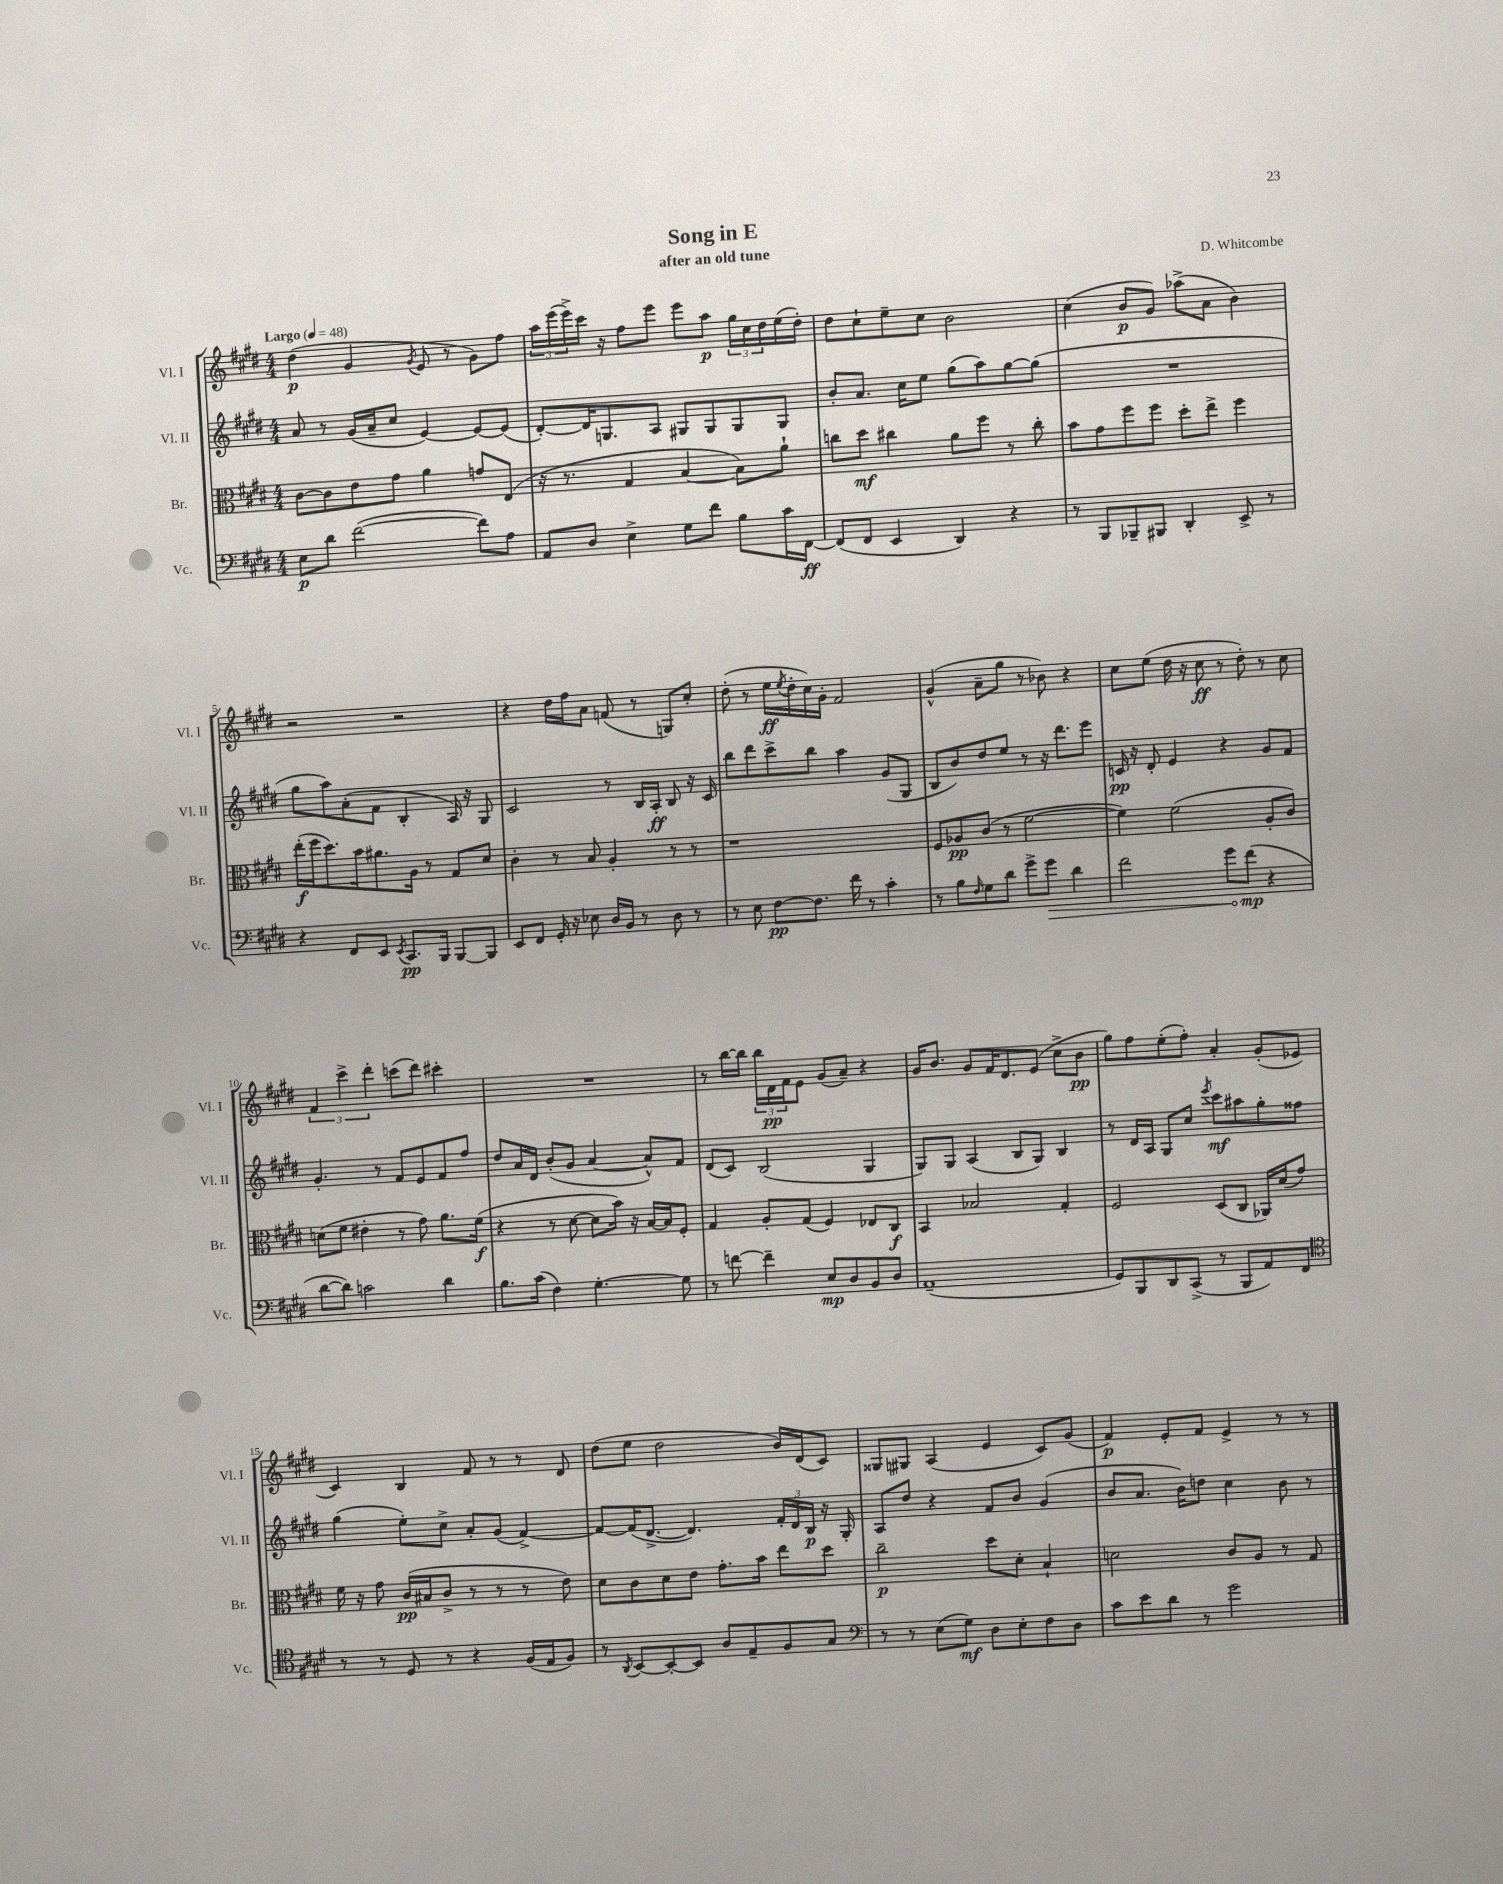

**kern	**dynam	**kern	**dynam	**kern	**dynam	**kern	**dynam
*part4	*part4	*part3	*part3	*part2	*part2	*part1	*part1
*staff4	*staff4	*staff3	*staff3	*staff2	*staff2	*staff1	*staff1
*I"Vc.	*	*I"Br.	*	*I"Vl. II	*	*I"Vl. I	*
*I'Vc.	*	*I'Br.	*	*I'Vl. II	*	*I'Vl. I	*
*clefF4	*	*clefC3	*	*clefG2	*	*clefG2	*
*k[f#c#g#d#]	*	*k[f#c#g#d#]	*	*k[f#c#g#d#]	*	*k[f#c#g#d#]	*
*M4/4	*	*M4/4	*	*M4/4	*	*M4/4	*
*MM48	*	*MM48	*	*MM48	*	*MM48	*
=1	=1	=1	=1	=1	=1	=1	=1
!	!	!	!	!	!	!LO:TX:a:B:t=Largo	!
8E\L	p	[8c#\L	.	8a/	.	(4dd#\	p
8d#\J	.	8c#\]	.	8r	.	.	.
([2f#\	.	8e\	.	(16g#/LL	.	4g#/	.
.	.	.	.	16a~/J	.	.	.
.	.	8g#\J	.	8cc#/J	.	.	.
.	.	.	.	.	.	8qg#/	.
.	.	4a\	.	[4e/)	.	8e/	.
.	.	.	.	.	.	8r	.
8f#\L])	.	8gn/L	.	8e/L_	.	8g#\L)	.
8A\J	.	(8E/J	.	(8e/J]	.	8ff#\J	.
=2	=2	=2	=2	=2	=2	=2	=2
8AA/L	.	16r	.	[8d#'/L)	.	24aa\LL	.
.	.	.	.	.	.	(24eee\	.
.	.	8.r	.	.	.	.	.
.	.	.	.	.	.	24eee^\)	.
8D#/J	.	.	.	16d#/K]	.	16ccc#\JJ	.
.	.	.	.	8.Gn/	.	16r	.
4E^\	.	4G#/	.	.	.	8ff#\L	.
.	.	.	.	8A/J	.	8eee\J	.
8G#\L	.	[4B/	.	8G#X/L	.	8eee\L	.
8f#\J	.	.	.	8G#/	.	8aa\J	p
8B\L	.	8B\L])	.	8G#/	.	24gg#\LL	.
.	.	.	.	.	.	24cc#\	.
.	.	.	.	.	.	24dd#\	.
16c#\L	.	8a`\J	.	8G#/J	.	(16ee\	.
[16FF#\JJ	ff	.	.	.	.	16dd#'\JJ)	.
=3	=3	=3	=3	=3	=3	=3	=3
(8FF#/L]	.	8ccn\L	.	8b'/L	.	8dd#\L	.
8FF#/J	.	8dd#\J	mf	8.a/J	.	8cc#`\	.
4EE/	.	4cc#X\	.	.	.	8ee~\	.
.	.	.	.	16cc#\KL	.	.	.
.	.	.	.	8ee\J	.	8cc#\J	.
4DD#/)	.	8a\L	.	(8gg#\L	.	2b\	.
.	.	8ff#\J	.	8aa\)	.	.	.
4r	.	8r	.	[8gg#\	.	.	.
.	.	8cc#'\	.	(8gg#\J]	.	.	.
=4	=4	=4	=4	=4	=4	=4	=4
8r	.	8b\L	.	1r	.	(4cc#\	.
8BBB/L	.	8g#\	.	.	.	.	.
8BBB-X~/	.	8ff#\	.	.	.	8b/L	p
8BBB#X/J	.	8ff#\J	.	.	.	8g#/J)	.
4DD#'/	.	8dd#'\L	.	.	.	(8aa-X^\L	.
.	.	8ee^\J	.	.	.	8a\J	.
8EE^/	.	4ff#\	.	.	.	4b\)	.
8r	.	.	.	.	.	.	.
!!LO:LB:g=z
=5	=5	=5	=5	=5	=5	=5	=5
4r	.	(16ee'\LL	f	8gg#\L	.	2r	.
.	.	16ff#\J	.	.	.	.	.
.	.	8.dd#\)	.	8aa\)	.	.	.
8FF#/L	.	.	.	(8a'\	.	.	.
.	.	16b\k	.	.	.	.	.
8EE/J	.	8.a#X\	.	8f#\J	.	.	.
8qEE/	.	.	.	.	.	.	.
8.CC#/L	pp	.	.	4B'/	.	2r	.
.	.	16A\Jk	.	.	.	.	.
.	.	8r	.	.	.	.	.
16BBB/Jk	.	.	.	.	.	.	.
[8BBB/L	.	8G#/L	.	16A/)	.	.	.
.	.	.	.	16r	.	.	.
8BBB/J]	.	8d#/J	.	8G#/	.	.	.
=6	=6	=6	=6	=6	=6	=6	=6
8EE/L	.	4c#'\	.	2c#/	.	4r	.
8FF#/J	.	.	.	.	.	.	.
16GG#'/	.	8r	.	.	.	16dd#\LL	.
16r	.	.	.	.	.	16ff#\J	.
8E-X\	.	8B/	.	.	.	8a\J	.
16D#/LL	.	4A'/	.	8r	.	(8fn/	.
16BB/JJ	.	.	.	.	.	.	.
8r	.	.	.	16B/LL	.	8r	.
.	.	.	.	16A'/JJ	ff	.	.
8D#\	.	8r	.	8B/	.	8Gn/L)	.
8r	.	8r	.	16r	.	8cc#'/J	.
.	.	.	.	16c#/	.	.	.
=7	=7	=7	=7	=7	=7	=7	=7
8r	.	1r	.	8bb\L	.	(8dd#'\	.
8E\	.	.	.	8ddd#\	.	8r	.
[8F#\L	pp	.	.	8ccc#^\	.	16ee\LL	ff
.	.	.	.	.	.	8qee/	.
.	.	.	.	.	.	16dd#'\	.
8.F#\J]	.	.	.	8bb\J	.	16cc#\)	.
.	.	.	.	.	.	16g#'\JJ	.
.	.	.	.	4aa\	.	2f#/	.
16f#\	.	.	.	.	.	.	.
8r	.	.	.	.	.	.	.
4c#'\	.	.	.	(8g#/L	.	.	.
.	.	.	.	8G#/J	.	.	.
=8	=8	=8	=8	=8	=8	=8	=8
8r	.	8F#/L	.	8B/L	.	(4g#^^/	.
8B\L	.	8A-X/	pp	8b/)	.	.	.
16qqF#/	.	.	.	.	.	.	.
8G#\	.	(8c#/J	.	8dd#/	.	8a~\L	.
8d#\J	.	8r	.	8ee/J	.	8gg#\J	.
8g#^\L	.	[2f#\	.	8r	.	8r	.
!	!LO:HP:b	!	!	!	!	!	!
8g#\J	>	.	.	16r	.	8b-X\)	.
.	.	.	.	8.ddd#\L	.	.	.
4d#\	.	.	.	.	.	4r	.
.	.	.	.	8eee\J	.	.	.
=9	=9	=9	=9	=9	=9	=9	=9
2f#\	.	4f#\])	.	16cn/	pp	8cc#\L	.
.	.	.	.	16r	.	.	.
.	.	.	.	8d#'/	.	(8ee\J	.
.	.	(2f#\	.	4e/	.	16dd#\	.
.	.	.	.	.	.	16r	.
.	.	.	.	.	.	8cc#\	ff
8g#\L	.	.	.	4r	.	8r	.
(8f#\J	] mp	.	.	.	.	8dd#'\)	.
4r	.	8A'/L	.	8g#/L	.	8r	.
.	.	8c#/J)	.	8f#/J	.	8cc#\	.
!!LO:LB:g=z
=10	=10	=10	=10	=10	=10	=10	=10
[8d#\L	.	(8dn\L	.	4.g#'/	.	6f#/	.
8d#\J])	.	8f#\J	.	.	.	.	.
.	.	.	.	.	.	6ccc#^\	.
2cn\	.	4e#X'\	.	.	.	.	.
.	.	.	.	.	.	6ddd#'\	.
.	.	.	.	8r	.	.	.
.	.	8r	.	8f#/L	.	(8cccn\L	.
.	.	8g#\)	.	8e/	.	8ddd#\J)	.
4d#\	.	8.a\L	.	8f#/	.	4ccc#X'\	.
.	.	.	.	8ff#/J	.	.	.
.	.	(16f#\Jk	f	.	.	.	.
=11	=11	=11	=11	=11	=11	=11	=11
8.B\L	.	4r	.	8dd#/L	.	1r	.
.	.	.	.	16a/L	.	.	.
(16c#\Jk	.	.	.	16d#/JJ	.	.	.
4F#\)	.	8r	.	(8b'/L	.	.	.
.	.	[8d#\	.	8g#/J	.	.	.
[4.G#'\	.	8d#\L]	.	[4a/	.	.	.
.	.	16b\Jk)	.	.	.	.	.
.	.	16r	.	.	.	.	.
.	.	[16B/LL	.	8a^^/L])	.	.	.
.	.	16B/J]	.	.	.	.	.
8G#\]	.	8F#'/J	.	8f#/J	.	.	.
=12	=12	=12	=12	=12	=12	=12	=12
8r	.	4G#/	.	(8d#/L	.	8r	.
[8fn\	.	.	.	8c#/J)	.	[16bb\LL	.
.	.	.	.	.	.	16bb\JJ]	.
4f~\]	.	8A'/L	.	(2B/	.	24bb\LL	.
.	.	.	.	.	.	24d#\	pp
.	.	.	.	.	.	24f#\J	.
.	.	(8G#/J	.	.	.	8e\J	.
8E/L	mp	4F#/)	.	.	.	(8g#/L	.
8D#/	.	.	.	.	.	8a~/J)	.
8BB/	.	8E-X/L	.	4G#/	.	4r	.
8D#/J	.	8C#/J	f	.	.	.	.
=13	=13	=13	=13	=13	=13	=13	=13
(1AA~	.	4BB/	.	8G#/L)	.	16g#/KL	.
.	.	.	.	.	.	8.b/J	.
.	.	.	.	8G#/J	.	.	.
.	.	2B-X/	.	(4A/	.	8g#/L	.
.	.	.	.	.	.	16f#/K	.
.	.	.	.	.	.	8.d#/	.
.	.	.	.	8B/L	.	.	.
.	.	.	.	8G#/J)	.	(8e/J	.
.	.	4G#'/	.	4B/	.	8cc#^\L	.
.	.	.	.	.	.	8b\J	pp
=14	=14	=14	=14	=14	=14	=14	=14
8GG#/L)	.	2F#/	.	8r	.	8gg#\L)	.
8BBB/	.	.	.	16d#/LL	.	8ff#\	.
.	.	.	.	16A/JJ	.	.	.
8DD#/	.	.	.	8G#/L	.	(8ee'\	.
(8CC#^/J	.	.	.	8cc#/J	.	8ff#'\J)	.
.	.	.	.	8qeee/	.	.	.
8r	.	(8D#/L	.	8ccc#\L	mf	4a'/	.
8BBB/L	.	8C#/J	.	8aa#X\	.	.	.
8AA/)	.	16AA-X/LL)	.	8gg#'\	.	(8g#'/L	.
.	.	(16d#/J	.	.	.	.	.
8FF#/J	.	8g#/J)	.	8ff##X\J	.	8e-X/J	.
!!LO:LB:g=z
=15	=15	=15	=15	=15	=15	=15	=15
*clefC4	*	*	*	*	*	*	*
8r	.	16f#\	.	(4gg#\	.	4c#/)	.
.	.	16r	.	.	.	.	.
8r	.	8g#\	.	.	.	.	.
8D#/	.	(16c#/LL	pp	8ee'\L)	.	4B/	.
.	.	16B#X/J	.	.	.	.	.
8r	.	8c#^/J	.	8cc#^\J	.	.	.
4r	.	8r	.	8a'/L	.	8f#/	.
.	.	8r	.	(8g#/J	.	8r	.
(16F#/LL	.	8r	.	[4f#^/)	.	8r	.
16E/J	.	.	.	.	.	.	.
8F#/J)	.	8e\)	.	.	.	8d#/	.
=16	=16	=16	=16	=16	=16	=16	=16
8r	.	8d#\L	.	8f#/L_	.	(8dd#\L	.
8qAA/	.	.	.	.	.	.	.
[8BB/L	.	8c#\	.	(16f#/K]	.	8ee\J	.
.	.	.	.	[8.d#^/J	.	.	.
8BB'/_	.	8d#\	.	.	.	2dd#\	.
8BB/J]	.	8e\J	.	4.d#/])	.	.	.
8A/L	.	8.g#'\L	.	.	.	.	.
8E~/	.	.	.	.	.	.	.
.	.	16b\Jk	.	.	.	.	.
8F#/	.	8ee\L	.	24f#'/LL	.	16b/LL)	.
.	.	.	.	24d#/	.	.	.
.	.	.	.	.	.	(16d#/J	.
.	.	.	.	24B/JJ	p	.	.
8G#/J	.	8dd#\J	.	16r	.	8c#/J)	.
.	.	.	.	16G#'/	.	.	.
=17	=17	=17	=17	=17	=17	=17	=17
*clefF4	*	*	*	*	*	*	*
8r	.	2cc#~\	p	8A/L	.	8G##X/L	.
8r	.	.	.	8dd#/J	.	8G#X/J	.
(8E\L	.	.	.	4r	.	(4A/	.
8G#\J)	mf	.	.	.	.	.	.
8D#\L	.	8dd#\L	.	8f#/L	.	4e/	.
8E'\	.	8d#'\J	.	8b/J	.	.	.
8F#\	.	4B`/	.	(4g#/	.	8c#/L)	.
8D#\J	.	.	.	.	.	(8g#/J	.
=18	=18	=18	=18	=18	=18	=18	=18
8c#\L	.	2dn\	.	8b/L	.	4f#/)	p
8e\	.	.	.	8.a/J	.	.	.
8d#\J	.	.	.	.	.	8e'/L	.
.	.	.	.	16b\KL)	.	.	.
8r	.	.	.	8ddn\J	.	8f#/J	.
2g#\	.	8c#/L	.	4cc#\	.	4e^/	.
.	.	8A/J	.	.	.	.	.
.	.	8r	.	8b\	.	8r	.
.	.	8G#/	.	8r	.	8r	.
==	==	==	==	==	==	==	==
*-	*-	*-	*-	*-	*-	*-	*-
